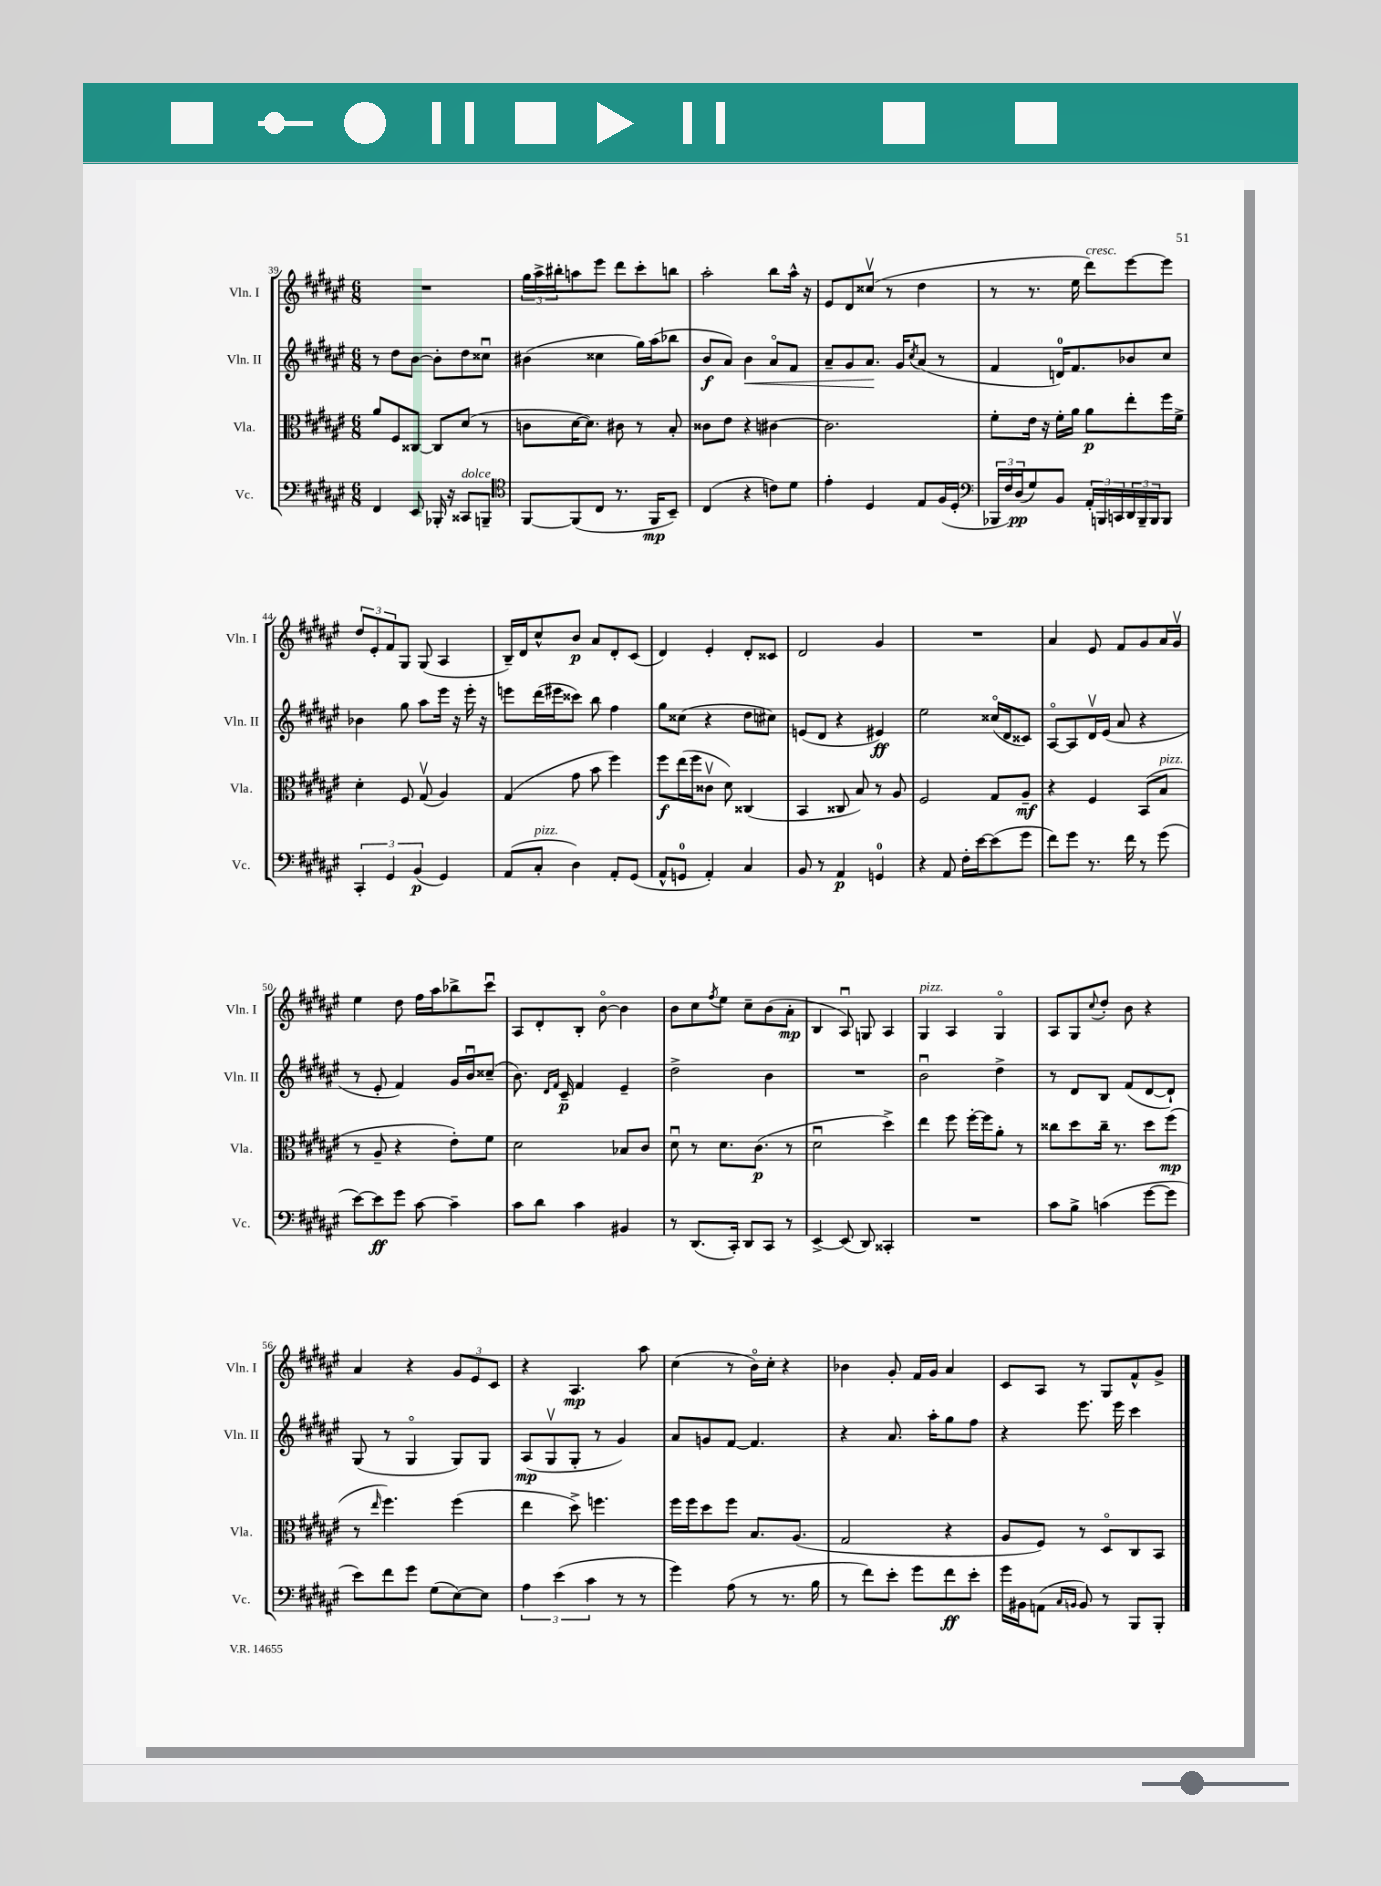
<<
\new StaffGroup <<
\new Staff = "s0" \with { instrumentName = "Vln. I" shortInstrumentName = "Vln. I" } {
    \clef treble \key fis \major \numericTimeSignature \time 6/8
    R2. |
    \tuplet 3/2 { gis''16 ais''16-> bis''16-. } a''8 eis'''8 dis'''8 cis'''8-. b''8 |
    ais''2-. b''8 ais''16-^ r16 |
    eis'8 dis'8 cisis''8\upbow( r8 dis''4 |
    r8 r8. eis''16 dis'''8^\markup { \italic "cresc." }) eis'''8~ eis'''8 |
    \tuplet 3/2 { dis''8 eis'8-. fis'8 } gis8 gis8( ais4 |
    b16--) dis'16 cis''8-^ b'8\p ais'8 dis'8-. cis'8( |
    dis'4) eis'4-. dis'8-. cisis'8 |
    dis'2 gis'4 |
    R2. |
    ais'4 eis'8 fis'8 gis'8 ais'16 gis'16\upbow |
    eis''4 dis''8 fis''16 ais''16 bes''8-> cis'''8\downbow |
    ais8 dis'8-. b8-. b'8~\flageolet b'4 |
    b'8 cis''8 \acciaccatura { fis''8 } eis''8 cis''8-- b'8( ais'8-.\mp |
    b4 ais8\downbow) g8 ais4 |
    gis4^\markup { \italic "pizz." } ais4 gis4\flageolet |
    ais8 gis8 \appoggiatura { cis''8 } dis''8-. b'8 r4 |
    ais'4 r4 \tuplet 3/2 { gis'8 eis'8 cis'8 } |
    r4 ais4.\mp ais''8 |
    cis''4( r8 b'16\flageolet) cis''16-. r4 |
    bes'4 gis'8-. fis'16 gis'16 ais'4 |
    cis'8 ais8 r8 gis8 fis'8-^ gis'8-> \bar "|." |
}
\new Staff = "s1" \with { instrumentName = "Vln. II" shortInstrumentName = "Vln. II" } {
    \clef treble \key fis \major \numericTimeSignature \time 6/8
    r8 dis''8 b'8~ b'8-. dis''8 cisis''8\downbow |
    bis'4( cisis''4 gis''16) ais''16( bes''8 |
    b'8\f ais'8) b'4\< ais'8\flageolet fis'8 |
    ais'8-- gis'8 ais'8.\! gis'16 \acciaccatura { cis''8 } ais'8( r8 |
    fis'4 d'16-0) fis'8. bes'8 cis''8 |
    bes'4 gis''8 ais''8 eis'''16 r16 eis'''16-. r16 |
    e'''8 dis'''16( eis'''16 cisis'''8) b''8 fis''4 |
    gis''8 cisis''8( r4 dis''8 cis''8) |
    e'8( dis'8 r4 eis'4\ff) |
    eis''2 cisis''16\flageolet( dis'16 cisis'8) |
    ais8~\flageolet ais8 dis'16\upbow eis'16( ais'8 r4 |
    r8 eis'8-. fis'4) gis'16 b'16\downbow cisis''8--( |
    b'8.) \grace { dis'16 fis'16 } cis'16--\p fis'4 eis'4-- |
    dis''2-> b'4 |
    R2. |
    b'2\downbow dis''4-> |
    r8 dis'8 b8 fis'8( dis'8~ dis'8-!) |
    gis8( r8 gis4\flageolet gis8) gis8 |
    ais8\mp( gis8\upbow gis8-. r8 gis'4) |
    ais'8 g'8 fis'8~ fis'4. |
    r4 ais'8. ais''16-. gis''8 fis''8 |
    r4 eis'''8. eis'''16 cis'''4 \bar "|." |
}
\new Staff = "s2" \with { instrumentName = "Vla." shortInstrumentName = "Vla." } {
    \clef alto \key fis \major \numericTimeSignature \time 6/8
    ais'8 fis8 cisis8~ cisis8 dis'8( r8 |
    c'8 dis'16~ dis'8.) cis'8 r8 b8-. |
    cisis'8 eis'8 r4 cis'4~ |
    cis'2. |
    fis'8-. eis'16 r16 fis'16-. ais'16 ais'8\p eis''8-. fis''16 fis'16-> |
    dis'4-. fis8 gis8\upbow( ais4) |
    gis4( gis'8 b'8 fis''4) |
    fis''8\f eis''16( fis''16 cisis'8\upbow dis'8) cisis4( |
    b,4 cisis8 b8) r8 ais8 |
    fis2 gis8 ais8--\mf |
    r4 fis4 b,8( b8^\markup { \italic "pizz." } |
    r8 ais8-- r4 eis'8-.) fis'8 |
    dis'2 bes8 cis'8 |
    dis'8\downbow r8 dis'8. cis'8.\p( r8 |
    dis'2\downbow dis''4->) |
    eis''4 fis''8 fis''16~-. fis''16 ais'8-. r8 |
    cisis''8 dis''8 cisis''16-- r8. dis''8 fis''8\mp( |
    r8 \grace { eis''16 } fis''4.) fis''4( |
    eis''4 dis''8->) f''4. |
    fis''16 fis''16 dis''8 fis''8 b8. ais8.( |
    gis2 r4 |
    ais8 fis8) r8 dis8\flageolet cis8 b,8 \bar "|." |
}
\new Staff = "s3" \with { instrumentName = "Vc." shortInstrumentName = "Vc." } {
    \clef bass \key fis \major \numericTimeSignature \time 6/8
    fis,4 eis,8 bes,,16-. r16 cisis,8^\markup { \italic "dolce" } b,,8-- |
    \clef tenor fis,8~ fis,8( cis8 r8. fis,16\mp b,8--) |
    cis4( r4 c'8) dis'8 |
    eis'4-. dis4 eis8 fis16( dis16-. |
    \clef bass \tuplet 3/2 { bes,,16 fis16) dis16\pp( } gis8) b,8 \tuplet 3/2 { ais,16-. b,,16 c,16 } \tuplet 3/2 { dis,16 b,,16-- b,,16 } b,,8 |
    \tuplet 3/2 { cis,4-. gis,4 b,4\p( } gis,4) |
    ais,8( cis8-.^\markup { \italic "pizz." } dis4) ais,8-. gis,8( |
    ais,8-^ g,8-0 ais,4-.) cis4 |
    b,8 r8 ais,4\p g,4-0 |
    r4 ais,8 fis16-. eis'16~ eis'8( gis'8 |
    fis'8) gis'8 r8. fis'16 r8 gis'8( |
    eis'8~) eis'8\ff gis'8 cis'8~ cis'4-- |
    cis'8 dis'8 cis'4 bis,4 |
    r8 dis,8.( cis,16-.) dis,8 cis,8 r8 |
    eis,4~-> eis,8( dis,8) cisis,4-. |
    R2. |
    cis'8 b8-> c'4( gis'8~ gis'8 |
    eis'8) fis'8 gis'8 gis8( eis8~) eis8 |
    \tuplet 3/2 { ais4 eis'4( cis'4 } r8 r8 |
    gis'4) ais8( r8 r8. b16 |
    r8 fis'8) eis'8-. gis'8 fis'8\ff eis'8-. |
    gis'16 bis,16 a,8( \grace { cis16 b,16 } b,8) r8 b,,8 b,,8-. \bar "|." |
}
>>
>>
\layout { \context { \Score currentBarNumber = #39 } }
